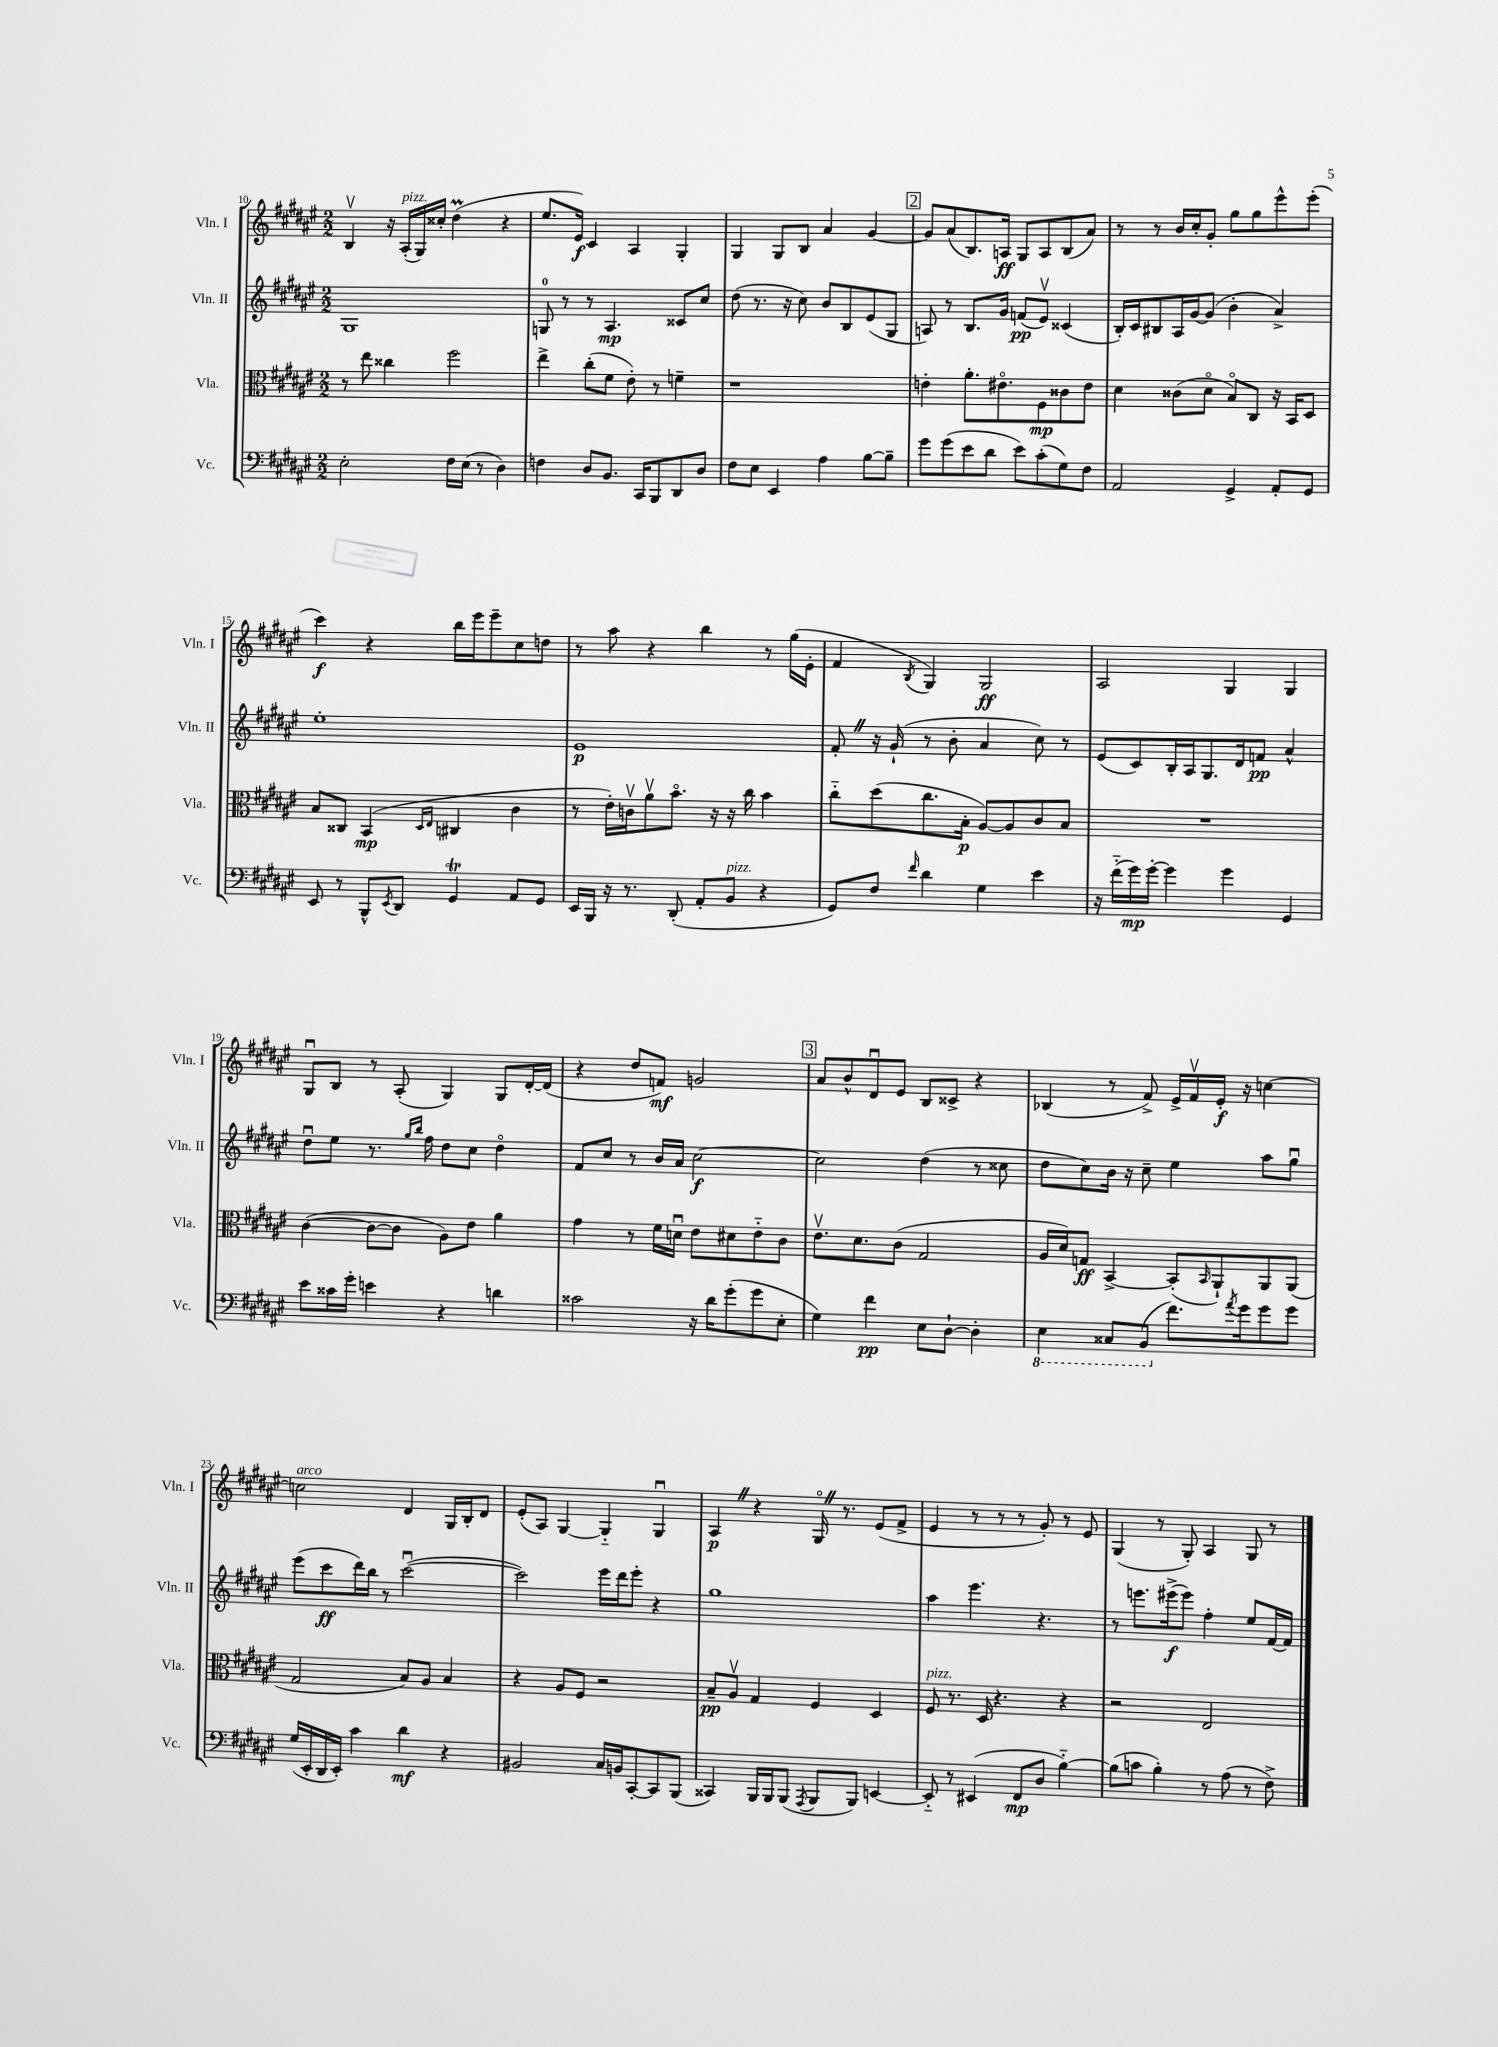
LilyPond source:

<<
\new StaffGroup <<
\new Staff = "s0" \with { instrumentName = "Vln. I" shortInstrumentName = "Vln. I" } {
    \clef treble \key fis \major \numericTimeSignature \time 2/2
    b4\upbow r16 ais16-.^\markup { \italic "pizz." }( gis16) cisis''16-. dis''4\prall( r4 |
    eis''8. eis'16\f) cis'4 ais4 gis4-. |
    gis4 gis8 b8 ais'4 gis'4~ |
    \mark \markup { \box "2" } gis'8 ais'8( b8.) a16\ff gis8 a8 b8( ais'8) |
    r8 r8 b'16 cis''16-. gis'8-. gis''8 gis''8 eis'''8-^ eis'''8-.( |
    cis'''4\f) r4 b''16 eis'''16 eis'''8-- cis''8 d''8 |
    r8 ais''8 r4 b''4 r8 gis''16( eis'16-. |
    fis'4 \acciaccatura { b8 } gis4) gis2\ff |
    ais2 gis4 gis4 |
    gis8\downbow b8 r8 ais8-.( gis4) gis8 dis'16~-. dis'16( |
    r4 dis''8 f'8\mf) g'2 |
    \mark \markup { \box "3" } ais'8 b'8-^ dis'8\downbow eis'8 b8 cisis'8-> r4 |
    bes4( r8 fis'8->) eis'16-> fis'16\upbow eis'16-.\f r16 c''4~ |
    c''2^\markup { \italic "arco" } dis'4 gis16 b16-. dis'8 |
    eis'8-.( ais8) gis4~ gis4-_ gis4\downbow |
    ais4\p \once \override BreathingSign.text = \markup { \musicglyph "scripts.caesura.straight" } \breathe r4 gis16\flageolet \once \override BreathingSign.text = \markup { \musicglyph "scripts.caesura.straight" } \breathe r8. eis'8( fis'8-> |
    eis'4 r8 r8 r8 gis'8-.) r8 eis'8 |
    gis4( r8 gis8-.) ais4 gis8 r8 \bar "|." |
}
\new Staff = "s1" \with { instrumentName = "Vln. II" shortInstrumentName = "Vln. II" } {
    \clef treble \key fis \major \numericTimeSignature \time 2/2
    gis1 |
    g8-0 r8 r8 ais4.\mp cisis'8 cis''8 |
    dis''8( r8. r16 cis''8) b'8 b8 eis'8( gis8 |
    \mark \markup { \box "2" } a8) r8 b8. gis'16 f'8\pp( eis'8\upbow) cisis'4( |
    b16-.) cis'16 bis8 ais16 gis'16~ gis'8( b'4-. ais'4->) |
    eis''1-. |
    eis'1\p |
    fis'8-. \once \override BreathingSign.text = \markup { \musicglyph "scripts.caesura.straight" } \breathe r16 gis'16-!( r8 b'8-. ais'4 cis''8) r8 |
    eis'8( cis'8) b16-. ais16 gis8. dis'16 f'8\pp ais'4-^ |
    dis''8\downbow eis''8 r8. \grace { gis''16 b''16 } fis''16 dis''8 cis''8 dis''4\flageolet |
    fis'8 cis''8 r8 b'16 ais'16 cis''2~\f |
    \mark \markup { \box "3" } cis''2 dis''4( r8 cisis''8 |
    dis''8 cis''8) b'16 r16 cis''8-- eis''4 ais''8 gis''8\downbow |
    eis'''8( cis'''8\ff dis'''16) b''16 r8 cis'''2~\downbow( |
    cis'''2) eis'''16 dis'''16 eis'''8-. r4 |
    gis''1 |
    ais''4 eis'''4. r4. |
    r8 e'''8. eis'''16->\f( eis'''8) fis''4-. eis''8 fis'16~ fis'16 \bar "|." |
}
\new Staff = "s2" \with { instrumentName = "Vla." shortInstrumentName = "Vla." } {
    \clef alto \key fis \major \numericTimeSignature \time 2/2
    r8 eis''8 cisis''4 fis''2 |
    eis''4-> cis''8-.( fis'8 eis'8-.) r8 f'4-- |
    r1 |
    \mark \markup { \box "2" } e'4-. ais'8.-. eis'8.\flageolet fis8\mp cisis'8 eis'8 |
    dis'4 cisis'8( dis'8\flageolet b8\flageolet) cis8 r16 b,16 dis8 |
    b8 cisis8 b,4\mp( \grace { dis16 eis16 } cis4 cis'4 |
    r8 eis'16-.) c'16\upbow ais'8\upbow b'8.\flageolet r16 r16 cis''16 b'4 |
    cis''8-_ dis''8( cis''8. b16-.\p ais8~) ais8 cis'8 b8 |
    R1 |
    cis'4~( cis'8~ cis'8 ais8) eis'8 ais'4 |
    gis'4 r8 fis'16 d'16\downbow eis'8 dis'8 eis'8-_ cis'8 |
    \mark \markup { \box "3" } eis'8.\upbow dis'8. cis'8( gis2 |
    ais16 dis'16) g8\ff b,4~-> b,8-.( \grace { b,16 } ais,8-!) ais,8 ais,8( |
    gis2 b8) ais8 b4 |
    r4 ais8 fis8 r2 |
    b8--\pp ais8\upbow gis4 fis4 dis4 |
    fis8^\markup { \italic "pizz." } r8. dis16 r4. r4 |
    r2 eis2 \bar "|." |
}
\new Staff = "s3" \with { instrumentName = "Vc." shortInstrumentName = "Vc." } {
    \clef bass \key fis \major \numericTimeSignature \time 2/2
    eis2-. fis16 eis16( r8 dis4) |
    f4 dis8 b,8. cis,16 b,,8 dis,8 dis8 |
    fis8 eis8 eis,4 ais4 b8~ b8-- |
    \mark \markup { \box "2" } gis'8 gis'8( eis'8 dis'8 eis'8) cis'8-.( gis8) fis8 |
    ais,2 gis,4-> ais,8-. gis,8 |
    eis,8 r8 b,,8-^ \acciaccatura { eis,8 } dis,8 gis,4\trill ais,8 gis,8 |
    eis,16 b,,16 r16 r8. dis,8-.( ais,8-. b,8^\markup { \italic "pizz." } r4 |
    gis,8) fis8 \grace { fis'16 } dis'4 gis4 eis'4 |
    r16 fis'16-_( gis'16\mp) gis'16~-. gis'4 gis'4 gis,4 |
    eis'8 cisis'16 gis'16-. e'4 r4 d'4 |
    cisis'2 r16 dis'16 gis'8-.( gis'8 eis8-. |
    \mark \markup { \box "3" } gis4) fis'4\pp eis8 dis8~-! dis4-. |
    \ottava #-1 eis,4 cisis,8 b,,8( \ottava #0 fis'8.) \acciaccatura { ais'8 } gis'16 gis'8 gis'8 |
    gis16( eis,16-. dis,16 eis,16-.) cis'4 dis'4\mf r4 |
    bis,2 cis16 b,16 cis,8~-. cis,8 b,,8( |
    cisis,4) b,,16 b,,16 b,,8( \acciaccatura { ais,,8 } b,,8 b,,8) e,4~ |
    e,8-_ r8 eis,4( fis,8\mp dis8 b4~-_) |
    b8( c'8 b4-.) r8 ais8( r8 fis8->) \bar "|." |
}
>>
>>
\layout { \context { \Score currentBarNumber = #10 } }
